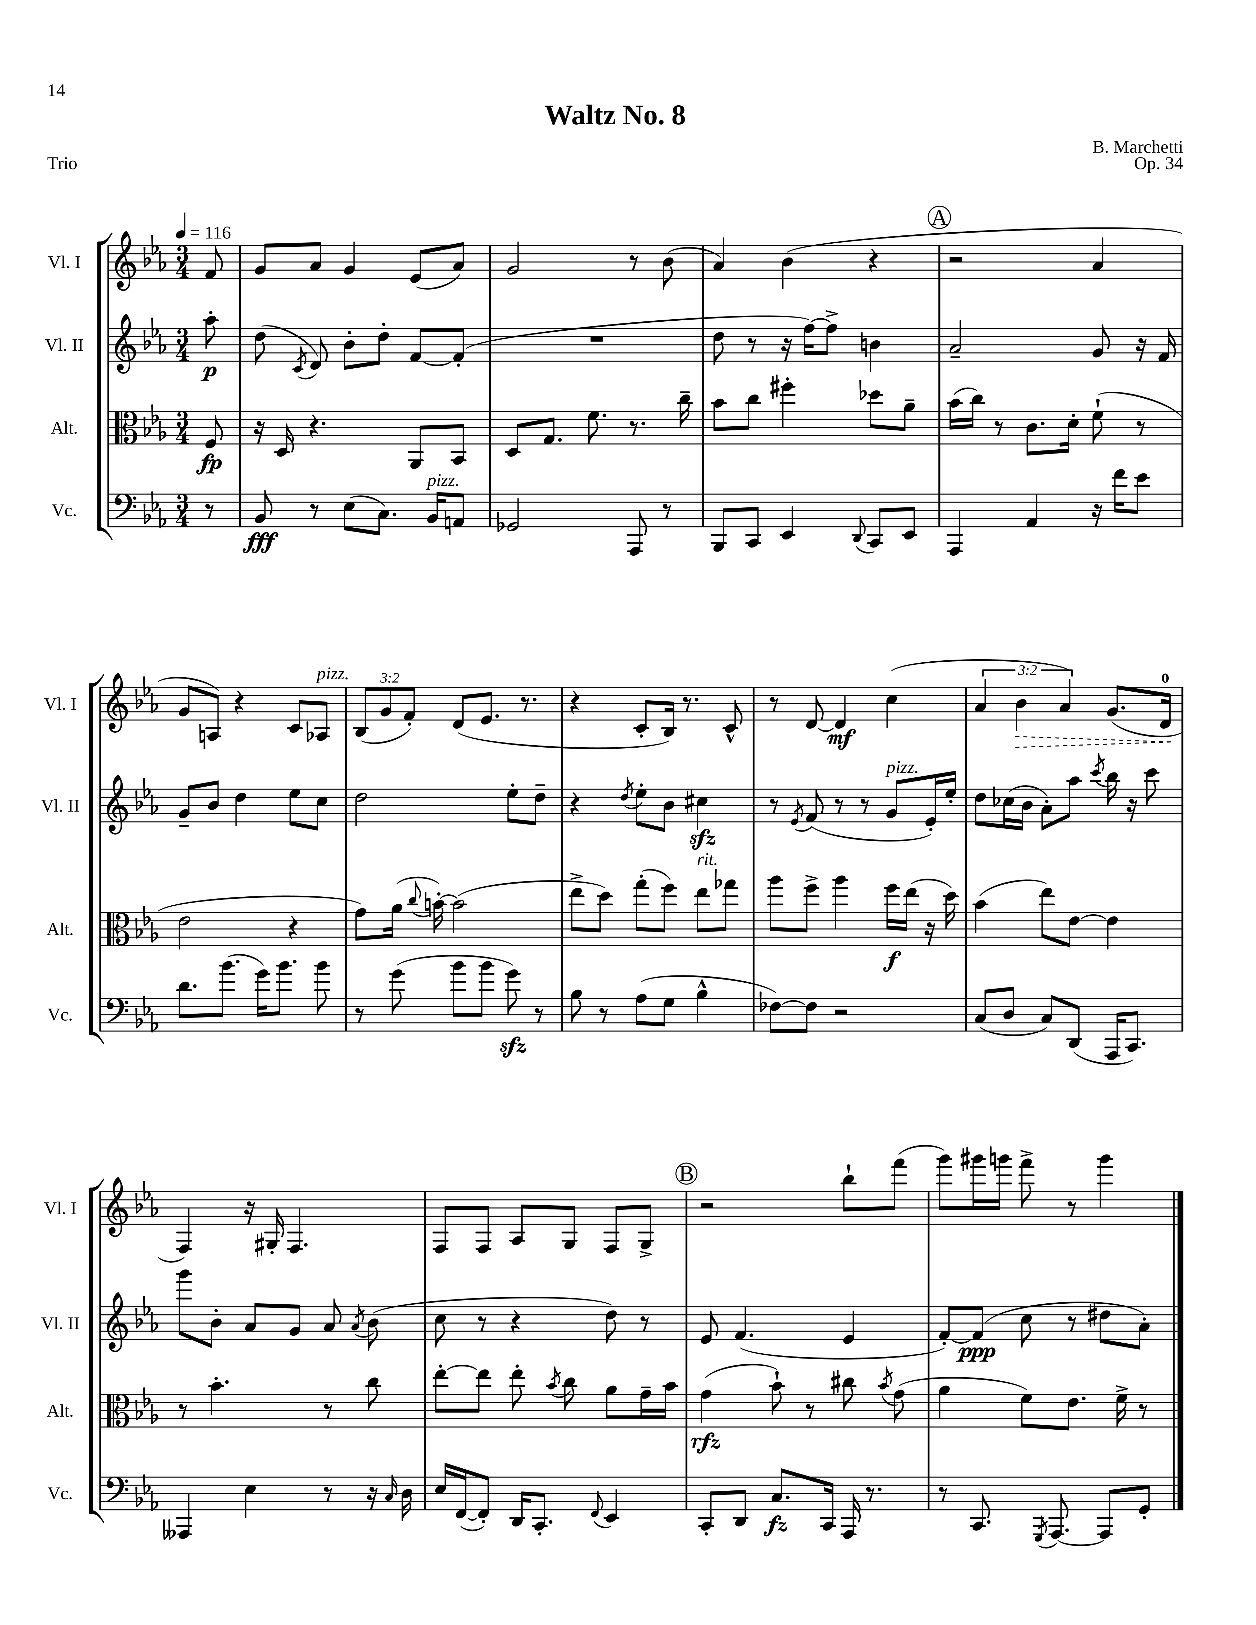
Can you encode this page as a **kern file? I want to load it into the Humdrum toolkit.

**kern	**kern	**kern	**kern
*staff4	*staff3	*staff2	*staff1
*clefF4	*clefC3	*clefG2	*clefG2
*k[b-e-a-]	*k[b-e-a-]	*k[b-e-a-]	*k[b-e-a-]
*M3/4	*M3/4	*M3/4	*M3/4
*MM116	*MM116	*MM116	*MM116
8r	8F	8aa-'	8f
=	=	=	=
8BB-	16r	(8dd	8g
.	16D	.	.
.	.	8qc	.
8r	4.r	8d)	8a-
(8E-	.	8b-'	4g
8.C)	.	8dd'	.
.	8AA-	[8f	(8e-
16BB-	.	.	.
8AA	8BB-	(8f']	8a-)
=	=	=	=
2GG-	8D	2.r	2g
.	8.G	.	.
.	8.f	.	.
8AAA-	8.r	.	8r
8r	.	.	(8b-
.	16cc~	.	.
=	=	=	=
8BBB-	8b-	8dd	4a-)
8CC	8cc	8r	.
4EE-	4ff#'	16r	(4b-
.	.	[16ff)	.
.	.	8ff^]	.
8qqDD	.	.	.
8CC	8dd-	4b	4r
8EE-	8a-~	.	.
=	=	=	=
4AAA-	(16b-	2a-~	2r
.	16cc)	.	.
.	8r	.	.
4AA-	8.c	.	.
.	16d'	.	.
16r	(8f`	8g	4a-
16f	.	.	.
8e-	8r	16r	.
.	.	16f	.
=	=	=	=
8.d	2e-	8g~	8g
.	.	8b-	8A)
(8.b-	.	.	.
.	.	4dd	4r
16g)	.	.	.
8.b-	.	.	.
.	4r	8ee-	8c
8b-	.	8cc	8A-
=	=	=	=
8r	8g)	2dd	(12B-
.	.	.	12g
(8g	(16a-	.	.
.	.	.	12f')
.	8qqcc	.	.
.	[16b')	.	.
8b-	(2b]	.	(8d
8b-	.	.	8.e-
8g)	.	8ee-'	.
.	.	.	8.r
8r	.	8dd~	.
=	=	=	=
8B-	8ee-^	4r	4r
8r	8dd)	.	.
.	.	8qdd	.
(8A-	(8gg'	8ee-'	8c'
8G	8ff)	8b-	16B-)
.	.	.	8.r
4B-^^	8ee-	4cc#	.
.	8gg-	.	8c^^
=	=	=	=
[8F-)	8aa-	8r	8r
.	.	8qe-	.
8F-]	8ff^	(8f	[8d
2r	4aa-	8r	4d]
.	.	8r	.
.	16ff	8g	(4cc
.	(16ee-	.	.
.	16r	16e-')	.
.	16dd)	16ee-'	.
=	=	=	=
(8C	(4b-	8dd	6a-
8D	.	(16cc-	.
.	.	.	6b-
.	.	16b-	.
8C)	8ee-)	8a-')	.
.	.	.	6a-)
(8DD	[8e-	8aa-	.
.	.	8qccc	.
16AAA-	4e-]	16bb-	(8.g
8.CC)	.	16r	.
.	.	8ccc	.
.	.	.	16d
=	=	=	=
4AAA--	8r	8ggg	4F)
.	4.b-'	8b-'	.
4E-	.	8a-	16r
.	.	.	16G#'
.	.	8g	4.F
8r	8r	8a-	.
.	.	8qa-	.
16r	8cc	(8b-	.
16qqC	.	.	.
16D	.	.	.
=	=	=	=
16E-	[8ee-'	8cc	8F
([16FF	.	.	.
8FF'])	8ee-]	8r	8F
16DD	8ee-'	4r	8A-
8.CC'	.	.	.
.	8qb-	.	.
.	8cc	.	8G
8qqFF	.	.	.
4EE-	8a-	8dd)	8F
.	16g~	8r	8G^
.	16b-	.	.
=	=	=	=
8CC'	(4g	8e-	2r
8DD	.	(4.f	.
8.C	8b-`)	.	.
.	8r	.	.
16CC	.	.	.
16AAA-	8cc#	4e-	8bb-`
8.r	.	.	.
.	8qb-	.	.
.	(8g	.	(8fff
=	=	=	=
8r	4a-	[8f')	8ggg)
8.CC	.	(8f]	16ggg#
.	.	.	16ggg
.	8f)	8cc	8fff^
8qGGG	.	.	.
[8.AAA-	.	.	.
.	8.e-	8r	8r
8AAA-]	.	8dd#	4ggg
.	16f^	.	.
8GG'	8r	8a-')	.
==	==	==	==
*-	*-	*-	*-
